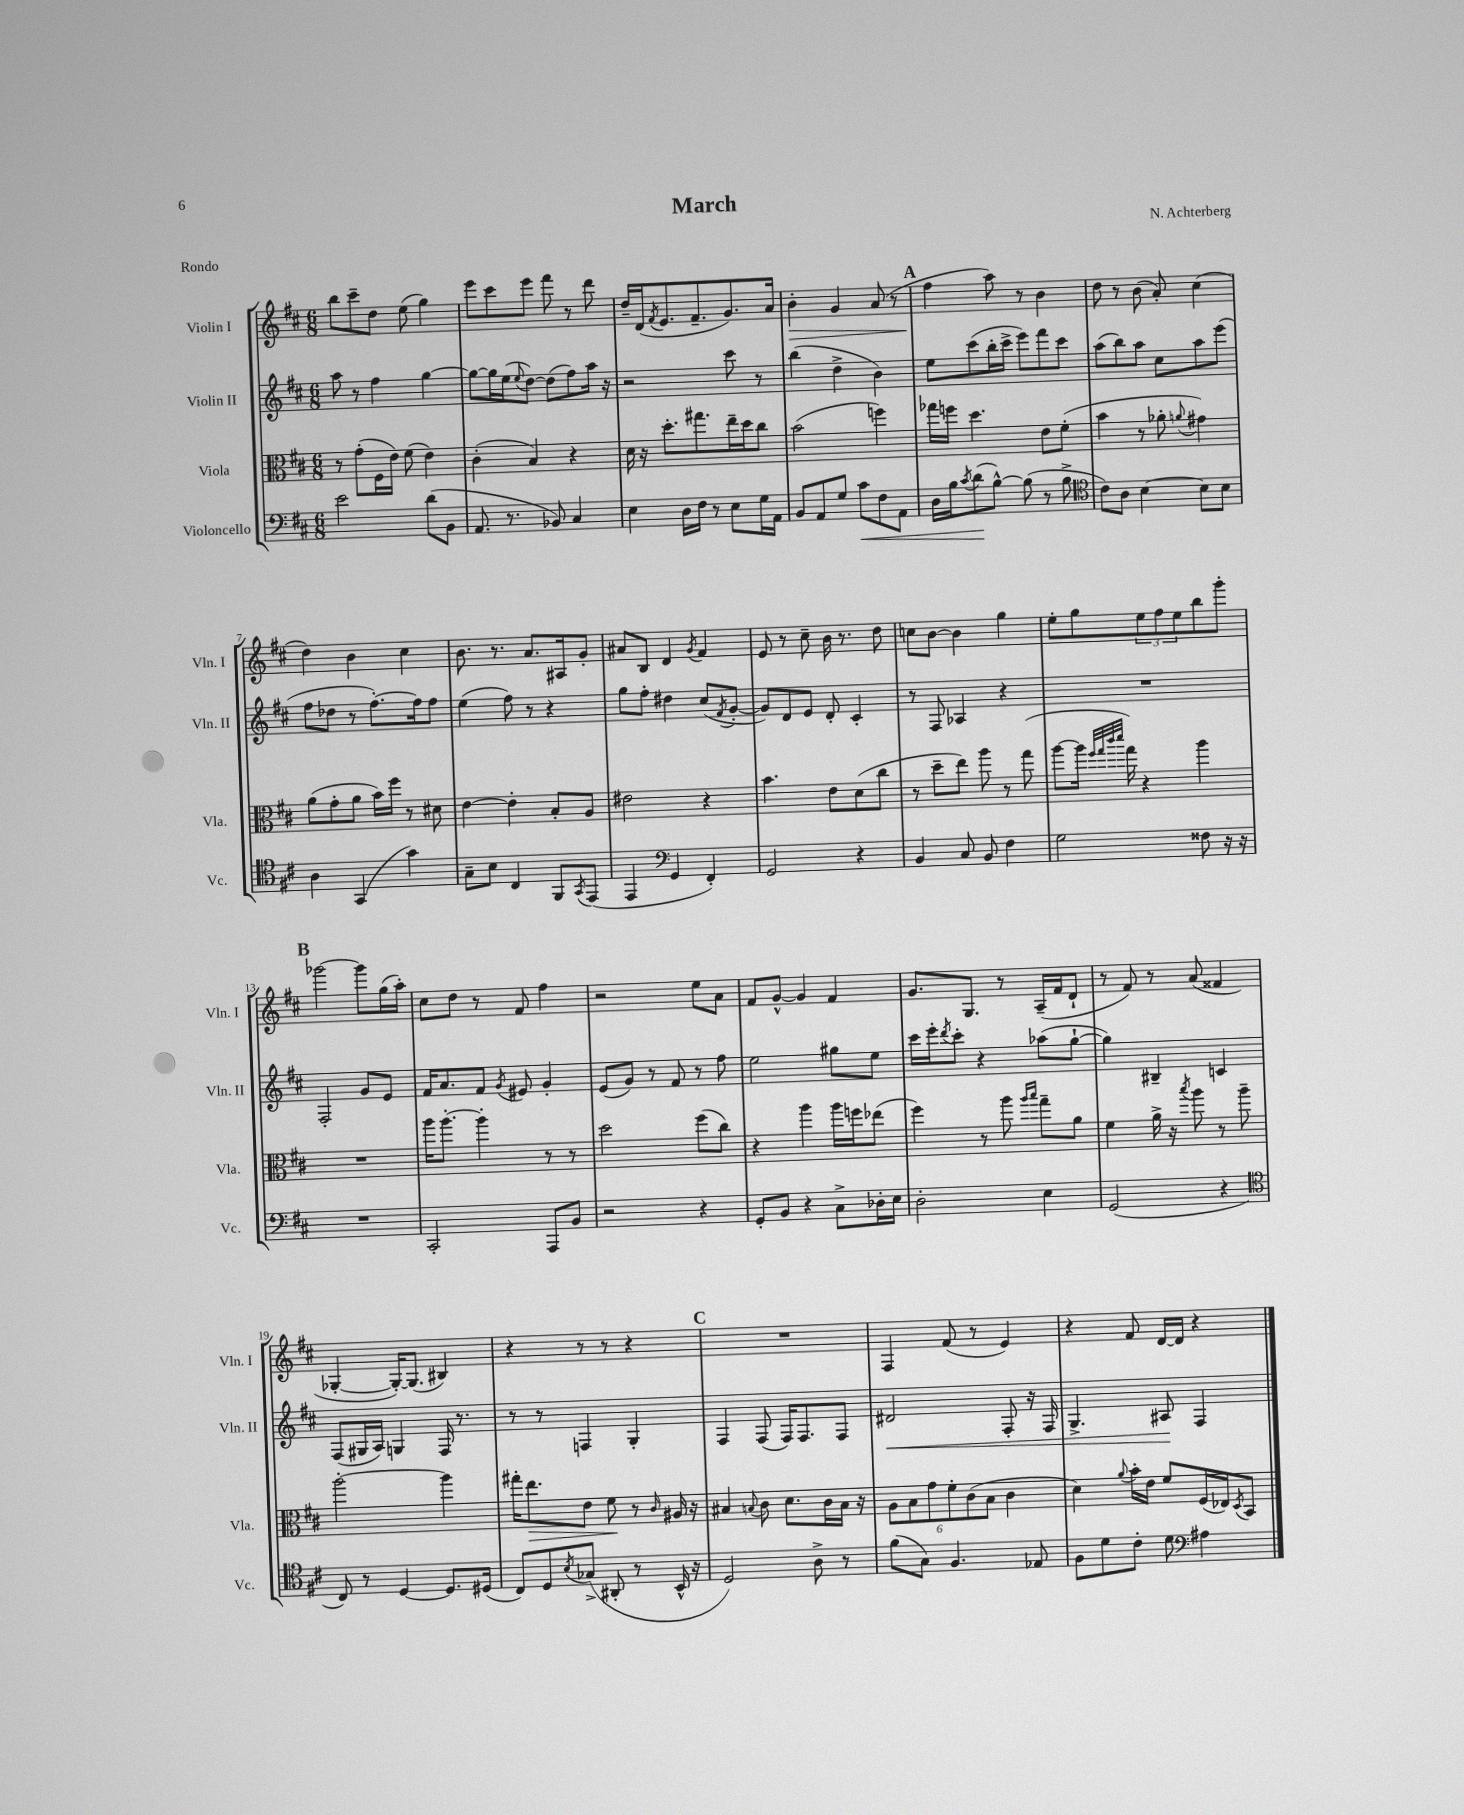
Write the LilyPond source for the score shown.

\header { title = "March" composer = "N. Achterberg" piece = "Rondo" }
<<
\new StaffGroup <<
\new Staff = "s0" \with { instrumentName = "Violin I" shortInstrumentName = "Vln. I" } {
    \clef treble \key d \major \numericTimeSignature \time 6/8
    b''8 cis'''8-- d''8 e''8( g''4) |
    e'''8 cis'''8 e'''8 fis'''8 r8 d'''8 |
    d''16-- d'16( \acciaccatura { fis'8 } e'8. fis'8.-- g'8.) a'16 |
    b'4-.\> g'4 a'8( r8 |
    \mark \markup { \bold "A" } fis''4\! a''8) r8 b'4 |
    d''8 r8 b'8( a'8-.) cis''4( |
    d''4) b'4 cis''4 |
    b'8. r8. a'8. ais16 g'8-. |
    ais'8 b8 d'4 \acciaccatura { g'8 } fis'4 |
    e'8 r8 cis''8-- b'16 r8. d''8 |
    c''8 b'8~ b'4 g''4 |
    e''8-. g''8 \tuplet 3/2 { e''8 fis''8 e''8 } b''8 g'''8-. |
    \mark \markup { \bold "B" } ges'''2~ ges'''8 g''16( a''16-.) |
    cis''8 d''8 r8 fis'8 fis''4 |
    r2 e''8 a'8 |
    fis'8 g'8~-^ g'4 fis'4 |
    g'8. g8. r8 a16--( fis'16 d'8-! |
    r8 fis'8) r8 a'8( fisis'4 |
    ges4~-. ges16~-.) ges8.( bis4) |
    r4 r8 r8 r4 |
    \mark \markup { \bold "C" } R2. |
    fis4 fis'8( r8 e'4) |
    r4 fis'8 d'16~ d'16 r4 \bar "|." |
}
\new Staff = "s1" \with { instrumentName = "Violin II" shortInstrumentName = "Vln. II" } {
    \clef treble \key d \major \numericTimeSignature \time 6/8
    a''8 r8 fis''4 g''4~ |
    g''8~ g''16 e''16( \appoggiatura { e''8 } d''8~) d''8( fis''8) a''16 r16 |
    r2 cis'''8 r8 |
    b''4( d''4-> b'4) |
    \mark \markup { \bold "A" } e''8 cis'''8( b''16-. cis'''16-> e'''8) fis'''8 cis'''8 |
    a''8( b''8) a''8 cis''8 a''8 e'''8( |
    fis''8 des''8 r8 fis''8.~-.) fis''16 fis''8 |
    e''4( fis''8) r8 r4 |
    g''8 fis''8-. dis''4 cis''8( \acciaccatura { fis'8 } g'8~-. |
    g'8) d'8 e'8 d'8-. cis'4-. |
    r8 fis8 aes4 r4 |
    R2. |
    \mark \markup { \bold "B" } fis2-. g'8 e'8 |
    fis'16 a'8. fis'8 \acciaccatura { g'8 } eis'8 g'4-. |
    e'8( g'8) r8 fis'8 r8 fis''8 |
    e''2 gis''8 e''8 |
    cis'''16 e'''16-. \acciaccatura { d'''8 } cis'''8-. r4 aes''8( g''8~-! |
    g''4) bis4-- c'4 |
    fis8( gis16 a16) g4 fis16 r8. |
    r8 r8 f4 g4-. |
    \mark \markup { \bold "C" } fis4 fis8( fis16) fis8. fis8 |
    dis'2\< fis8-. r16 fis16 |
    g4.-> ais8\! fis4 \bar "|." |
}
\new Staff = "s2" \with { instrumentName = "Viola" shortInstrumentName = "Vla." } {
    \clef alto \key d \major \numericTimeSignature \time 6/8
    r8 g'8-.( fis16 e'16) fis'8( e'4) |
    cis'4-.( b4) r4 |
    d'16 r16 d''8.-. gis''8. e''16-- d''16 cis''8 |
    b'2( f''4) |
    \mark \markup { \bold "A" } ges''16 f''16 d''4. e'8 fis'8-.( |
    b'4 r8 aes'8-. \appoggiatura { a'8 } gis'4) |
    a'8( g'8-. a'8 b'16) fis''16 r8 dis'8 |
    e'4~ e'4-. b8-. a8 |
    eis'2 r4 |
    b'4. e'8 d'8( cis''8 |
    r8 d''8-- e''8) a''8 r8 g''8( |
    a''8~ a''16 \grace { fis''32 g''32 cis'''32 d'''32 } g''16) r4 a''4 |
    \mark \markup { \bold "B" } R2. |
    a''16 a''8.~-. a''4-. r8 r8 |
    d''2 fis''8( cis''8) |
    r4 a''4 a''16 f''16 ees''8( |
    fis''4) r8 a''8 \grace { a''16 b''16 } g''8-- a'8 |
    fis'4 a'16-> r16 \acciaccatura { b''8 } a''8 r8 a''8-- |
    a''2~-. a''4 |
    gis''16-. e''8.\> e'8 fis'8\! r8 \grace { cis'16 } ais16 r16 |
    \mark \markup { \bold "C" } bis4 \appoggiatura { b8 } cis'8 d'8. cis'16 b16 r16 |
    \tuplet 6/4 { a8 b8 g'8 fis'8-. cis'8( b8 } cis'4 |
    d'4) \appoggiatura { a'8 } b'16-. e'16 fis'8 fis16( ees16) \acciaccatura { d8 } b,8 \bar "|." |
}
\new Staff = "s3" \with { instrumentName = "Violoncello" shortInstrumentName = "Vc." } {
    \clef bass \key d \major \numericTimeSignature \time 6/8
    e'2 d'8( b,8 |
    a,8. r8. bes,8) cis4 |
    e4 d16 fis16 r8 e8 g16 a,16 |
    b,8 a,8 g8 cis'8\< fis8 a,8 |
    \mark \markup { \bold "A" } d16 b16 \acciaccatura { cis'8 } d'8\!( b8~-^) b8( r8 b8-> |
    \clef tenor cis'8) a8 b4~ b8 b8 |
    a4 g,4( g'4) |
    g8-- b8 cis4 fis,8 \acciaccatura { g,8 } e,8( |
    e,4 \clef bass g,4 fis,4-.) |
    g,2 r4 |
    b,4 cis8 b,8 fis4 |
    g2 fisis8 r16 r16 |
    \mark \markup { \bold "B" } R2. |
    cis,2-. a,,8 b,8 |
    r2 r4 |
    g,8-. b,8 r4 cis8-> des16-. e16 |
    d2-. e4 |
    g,2( r4 |
    \clef tenor cis8) r8 d4~ d8. dis16( |
    cis8) d8 \acciaccatura { b8 } ges8->( ais,8-. r8 b,16-^ r16 |
    \mark \markup { \bold "C" } d2) a8-> r8 |
    fis'8( g8) fis4. ees8 |
    fis8 d'8 cis'8-. d'8 \clef bass ais4 \bar "|." |
}
>>
>>
